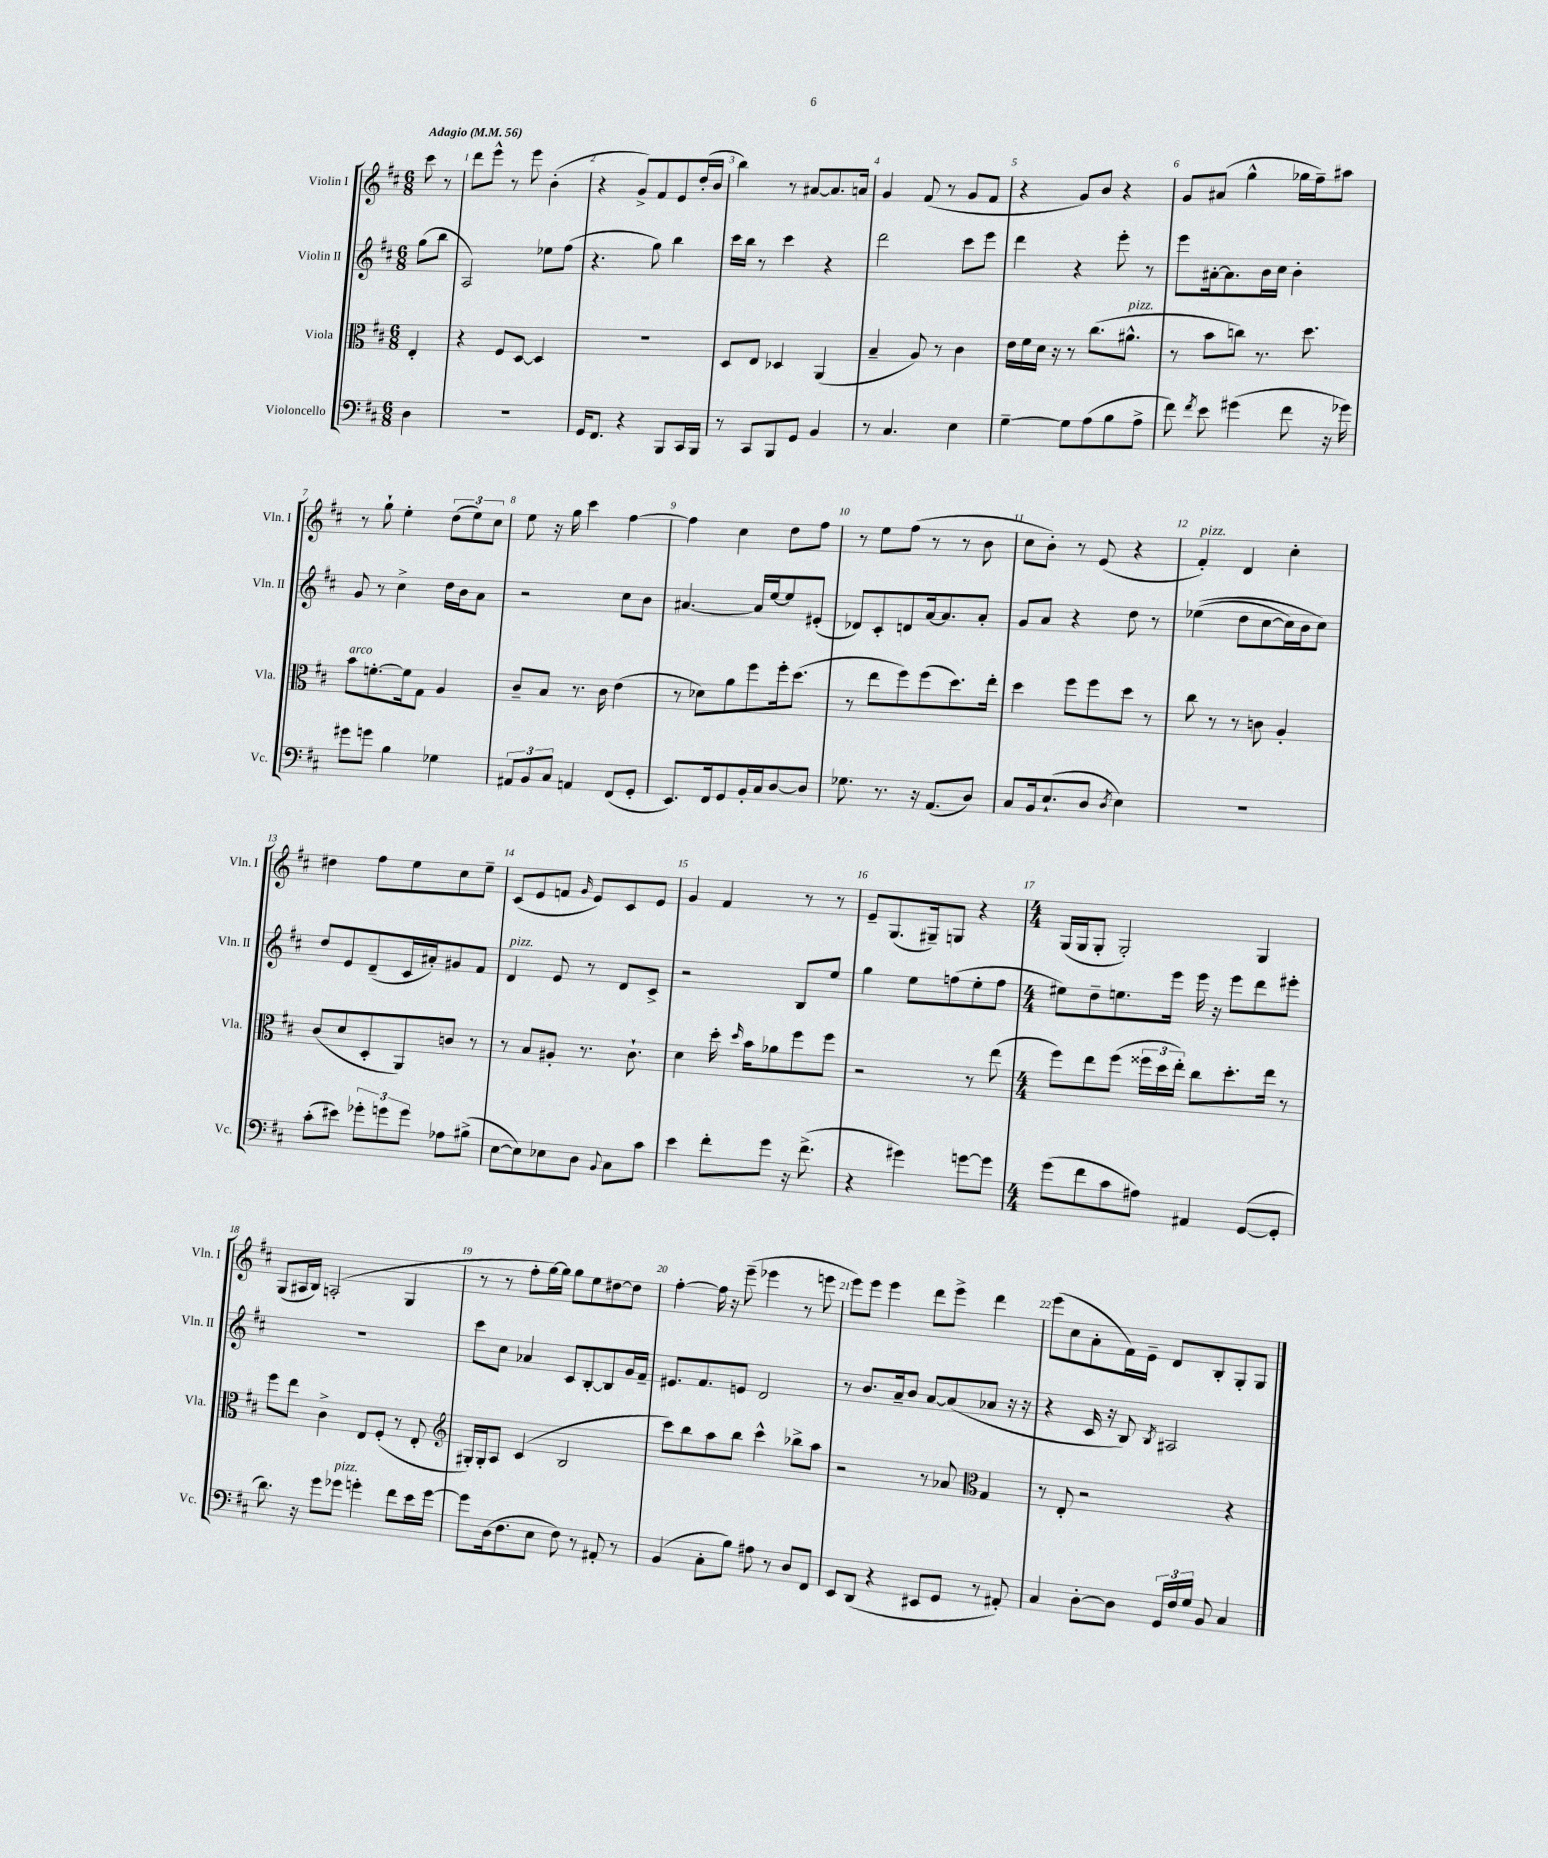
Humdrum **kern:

**kern	**kern	**kern	**kern
*part4	*part3	*part2	*part1
*staff4	*staff3	*staff2	*staff1
*I"Violoncello	*I"Viola	*I"Violin II	*I"Violin I
*I'Vc.	*I'Vla.	*I'Vln. II	*I'Vln. I
*clefF4	*clefC3	*clefG2	*clefG2
*k[f#c#]	*k[f#c#]	*k[f#c#]	*k[f#c#]
*M6/8	*M6/8	*M6/8	*M6/8
*MM56	*MM56	*MM56	*MM56
=	=	=	=
!	!	!	!LO:TX:a:B:t=Adagio
4D\	4E'/	(8gg\L	8ccc#\
.	.	8bb\J	8r
=1	=1	=1	=1
2.r	4r	2A/)	8ddd\L
.	.	.	8eee^^\J
.	8F#/L	.	8r
.	[8D/J	.	8eee\
.	4D/]	8ee-X\L	(4b'\
.	.	(8ff#\J	.
=2	=2	=2	=2
16GG/KL	2.r	4.r	4r
8.FF#/J	.	.	.
4r	.	.	8g^/L)
.	.	8gg\)	8f#/
8BBB/L	.	4bb\	8e/
16CC#/L	.	.	(16dd'/L
16BBB/JJ	.	.	16b/JJ
=3	=3	=3	=3
8r	8D/L	16ccc#\LL	4bb\)
.	.	16bb\JJ	.
8CC#/L	8E/J	8r	.
8BBB/	4D-X/	4ccc#\	8r
8GG/J	.	.	[8a#X/L
4BB/	(4AA/	4r	8.a#/]
.	.	.	16an/Jk
=4	=4	=4	=4
8r	4B~/	2ddd\	4g/
4.C#/	.	.	.
.	8A/)	.	(8f#/
.	8r	.	8r
4E\	4c#\	8ccc#\L	8g/L
.	.	8eee\J	8f#/J
=5	=5	=5	=5
[4G~\	16e\LL	4ddd\	4r
.	16f#\	.	.
.	16d\JJ	.	.
.	16r	.	.
8G\L]	8r	4r	8g/L)
(8A\	(8.cc#\L	.	8b/J
8B\	.	8eee'\	4r
!	!LO:TX:a:i:t=pizz.	!	!
.	8.a#X^^\J	.	.
8A^\J	.	8r	.
=6	=6	=6	=6
8f#\)	8r	8eee\L	8g/L
8qf#/	.	.	.
8e\	8b\L	[16a#X'\k	(8a#X/J
.	.	8.a#\]	.
(4g#X\	8ccn\J)	.	4gg^^\
.	8.r	16b\L	.
.	.	16cc#\JJ	.
8f#\	.	4b'\	16gg-X\LL
.	8.dd\	.	16ff#~\J)
16r	.	.	8aa#X\J
16g-X\)	.	.	.
!!LO:LB:g=z
=7	=7	=7	=7
!	!LO:TX:a:i:t=arco	!	!
8g#X\L	8b\L	8g/	8r
8gn\J	[8.fn'\	8r	8gg`\
4B\	.	4cc#^\	4ee'\
.	16f\k]	.	.
.	8G\J	.	.
4G-X\	4A/	16dd\LL	(12dd\L
.	.	16b\J	.
.	.	.	12ee\)
.	.	8a\J	.
.	.	.	12cc#\J
=8	=8	=8	=8
12AA#X/L	8c#~/L	2r	8ee\
12BB/	.	.	.
.	8B/J	.	16r
12C#/J	.	.	.
.	.	.	16gg\
4AAn/	8.r	.	4ccc#\
.	16c#\	.	.
(8FF#/L	(4e\	8cc#\L	[4ff#\
8GG'/J	.	8b\J	.
=9	=9	=9	=9
8.EE/L)	8r	[4.a#X/	4ff#\]
.	8d-X\L)	.	.
16FF#/k	.	.	.
8GG/	8a\	.	4cc#\
16BB'/L	8ff#\	16a#/LL]	.
16C#/J	.	[16ee/J	.
[8D/	16ff#'\k	8ee/]	8dd\L
.	(8.dd\J	.	.
8D/J]	.	(8e#X'/J	8ff#\J
=10	=10	=10	=10
8.G-X\	8r	8d-X/L)	8r
.	8ee\L	8c#'/	8ee\L
8.r	.	.	.
.	8ff#\)	8dn/	(8ff#\J
16r	(8ff#\	[16a/k	8r
(8.AA/L	.	8.a/]	.
.	8.dd\)	.	8r
8D/J)	.	8a'/J	8b\
.	16ee'\Jk	.	.
=11	=11	=11	=11
8C#/L	4dd\	8g/L	8cc#\L
16BB/k	.	8a/J	8b'\J)
(8.E`/	.	.	.
.	8ff#\L	4r	8r
8D/J	8ff#\	.	(8e/
8qD/	.	.	.
4E\)	8dd\J	8dd\	4r
.	8r	8r	.
=12	=12	=12	=12
!	!	!	!LO:TX:a:i:t=pizz.
2.r	8cc#\	((4ee-X\	4f#'/)
.	8r	.	.
.	8r	8dd\L	4d/
.	8cn\	[8cc#\	.
.	4A'/	16cc#\L])	4cc#'\
.	.	16b\J	.
.	.	8cc#\J)	.
!!LO:LB:g=z
=13	=13	=13	=13
(8c#'\L	(8c#/L	8dd/L	4dd#X\
8e#X\J)	8d/	8e/	.
12g-X'\L	8D'/	(8d~/	8ff#\L
12gn\	.	.	.
.	8AA/)	16c#/L	8ee\
12g\J	.	.	.
.	.	16a#X'/J)	.
8A-X\L	8cn/J	8g#X/	8cc#\
(8B#X^\J	8r	8f#/J	8ee~\J
=14	=14	=14	=14
!	!	!LO:TX:a:i:t=pizz.	!
[8E\L	8r	4d/	(8c#/L
8E\])	8B/L	.	8e/
8E-X\	8A#X'/J	8e/	8fn/J
.	.	.	16qqg/
8D\J	8.r	8r	8e/L)
8qqBB/	.	.	.
8C#\L	.	8d/L	8c#/
.	8.c#`\	.	.
8c#\J	.	8c#^/J	8e/J
=15	=15	=15	=15
4e\	4d\	2r	4g/
8f#'\L	16dd'\	.	4f#/
.	16qqdd/	.	.
.	16b\KL	.	.
8g\J	8a-X\	.	.
16r	8ff#\	8B/L	8r
(8.f#^\	.	.	.
.	8ff#\J	8ee/J	8r
=16	=16	=16	=16
4r	2r	4gg\	8e~/L
.	.	.	(8.G/
4g#X\)	.	8ee\L	.
.	.	.	16G#X~/k)
.	.	(8ffn\	8Gn/J
[8gn\L	8r	8ee'\	4r
8g\J]	(8ee\	8ff\J	.
=17	=17	=17	=17
*M4/4	*M4/4	*M4/4	*M4/4
(8g\L	8ff#\L)	8ee#X\L)	(16G/LL
.	.	.	16G/J
8f#\	8ee\	8dd~\	8G'/J
8c#\	(8ff#\J	8.een\	2G'/)
8A#X\J)	24ff##X\LL	.	.
.	24dd\	.	.
.	.	16eee\Jk	.
.	24ee'\JJ)	.	.
4AA#X/	8cc#\L	16eee\	.
.	.	16r	.
.	8.dd'\	8eee\L	.
([8GG/L	.	8ddd\	4G/
.	16ee\Jk	.	.
8GG'/J]	8r	8eee#X'\J	.
!!LO:LB:g=z
=18	=18	=18	=18
8.d\)	8ff#\L	1r	(8G/L
.	8ee\J	.	16A#X/L
16r	.	.	16B/JJ)
8g\L	4c#^\	.	(2An'/
!LO:TX:a:i:t=pizz.	!	!	!
8g-X\J	.	.	.
4gn'\	8E/L	.	.
.	(8F#'/J	.	.
8f#\L	8r	.	4G/
16e\L	8E'/	.	.
[16g\JJ	.	.	.
=19	=19	=19	=19
*	*clefG2	*	*
8g\L]	16G#X'/LL)	8ccc#\L	8r
.	16G#'/J	.	.
(16D\k	8A/J	8cc#\J	8r
8.F#\	.	.	.
.	(4c#/	4a-X/	8ff#'\L
8E\J	.	.	[16gg\L)
.	.	.	16gg\JJ]
8F#\)	2B/	8c#/L	8gg\L
8r	.	[8B'/	8ee\
8AA#X'/	.	8B/]	[8dd#X\
8r	.	16g/L	8dd#\J]
.	.	16f#~/JJ	.
=20	=20	=20	=20
(4BB/	8ccc#\L)	8.e#X/L	[4ff#'\
.	8bb\	.	.
.	.	8.f#/	.
8C#'\L	8aa\	.	16ff#\]
.	.	.	16r
8B\J)	8bb\J	8en/J	(8eee~\
8A#X\	4ccc#^^\	2d/	4eee-X\
8r	.	.	.
8D/L	8bb-X^\L	.	8r
8FF#/J	8aa\J	.	8eeen\
=21	=21	=21	=21
8EE/L	2r	8r	8eee\L)
(8DD/J	.	8.b/L	8eee\J
4r	.	.	4eee\
.	.	16a~/k	.
.	.	8b/J	.
8EE#X/L	8r	[8a/L	8ddd\L
8GG/J	8a-X/	(8a/]	8eee^\J
*	*clefC3	*	*
8r	4G/	8a-X/J	4ddd\
8AA#X'/)	.	16r	.
.	.	16r	.
=22	=22	=22	=22
4C#/	8r	4r	(8eee\L
.	8E'/	.	8cc#\
[8D'\L	2r	16c#/	8a'\
.	.	16r	.
8D\J]	.	8B/)	16f#\L)
.	.	.	16e~\JJ
.	.	8qB/	.
24GG/LL	.	2A#X/	8d/L
24F#/	.	.	.
24G/JJ	.	.	.
8BB/	.	.	8B'/
4C#/	4r	.	8G'/
.	.	.	8G/J
==	==	==	==
*-	*-	*-	*-
